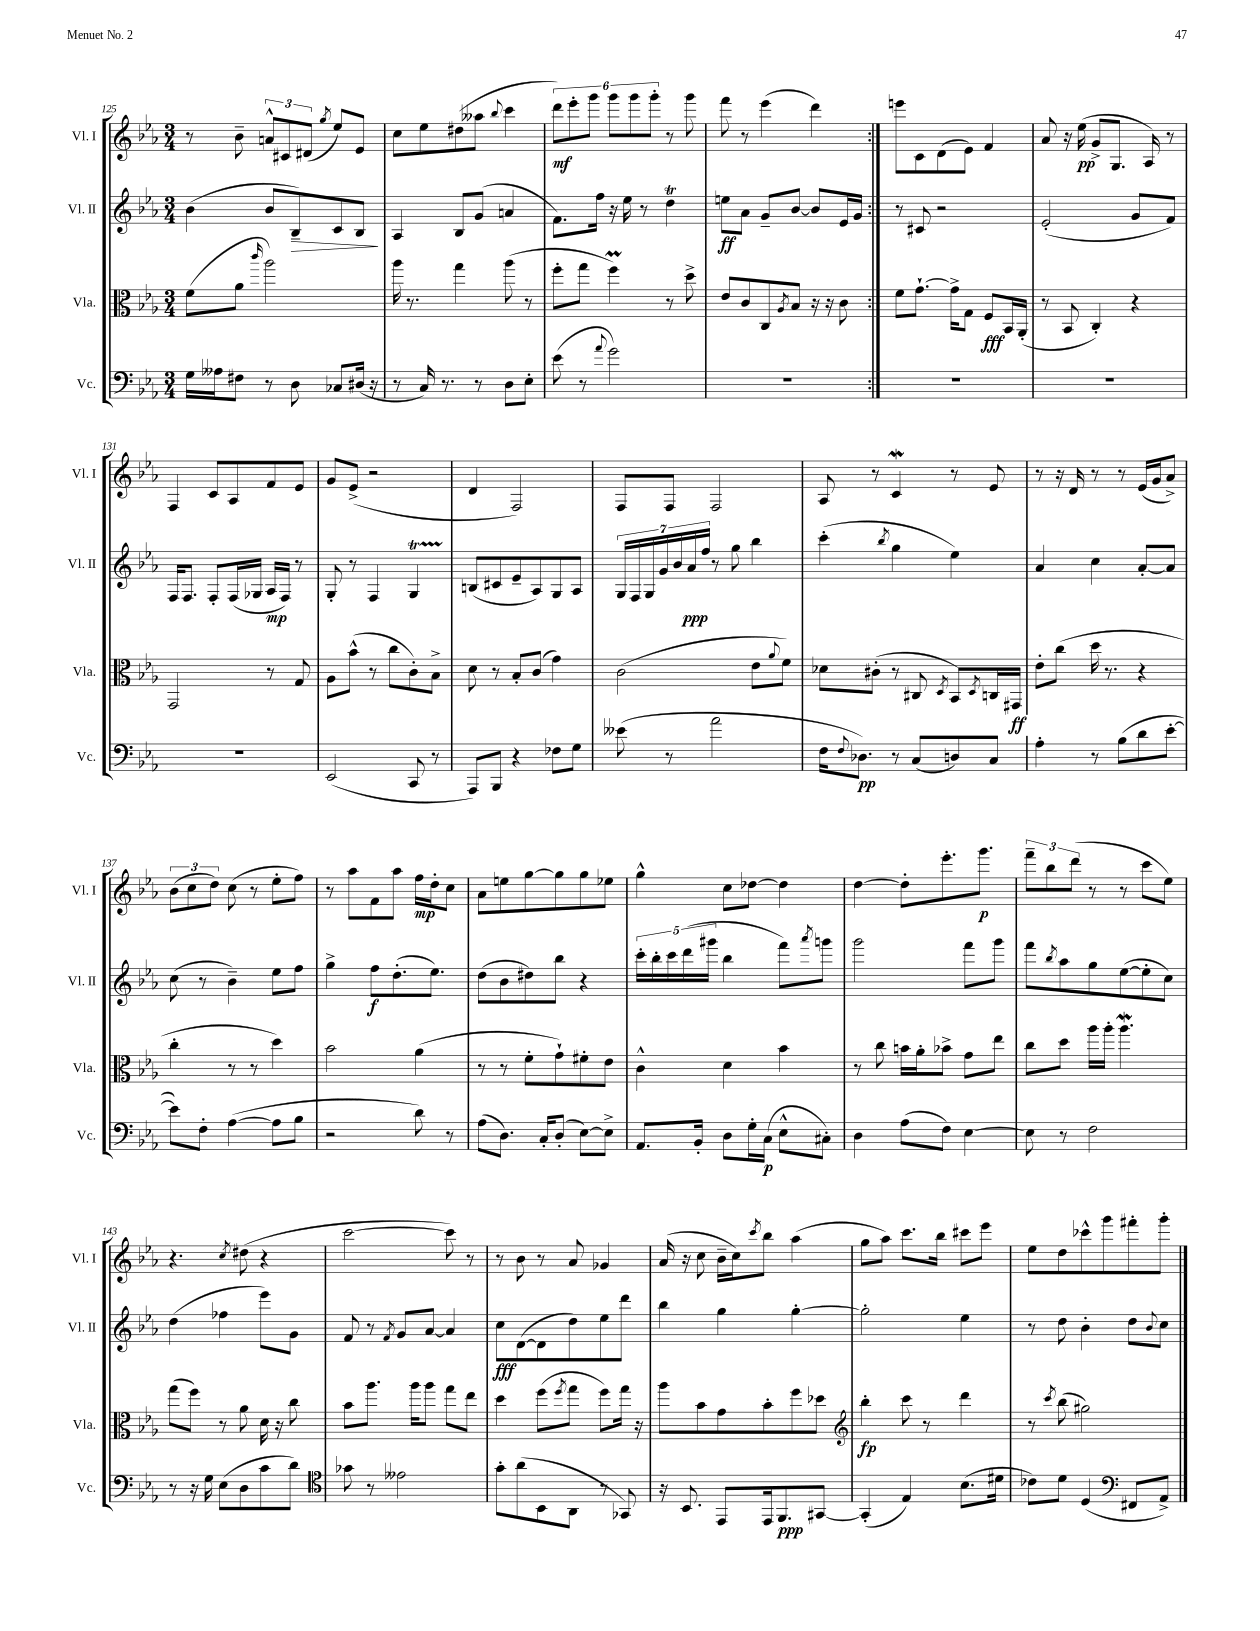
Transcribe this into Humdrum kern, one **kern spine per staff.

**kern	**dynam	**kern	**dynam	**kern	**dynam	**kern	**dynam
*part4	*part4	*part3	*part3	*part2	*part2	*part1	*part1
*staff4	*staff4	*staff3	*staff3	*staff2	*staff2	*staff1	*staff1
*I"Vc.	*	*I"Vla.	*	*I"Vl. II	*	*I"Vl. I	*
*I'Vc.	*	*I'Vla.	*	*I'Vl. II	*	*I'Vl. I	*
*clefF4	*	*clefC3	*	*clefG2	*	*clefG2	*
*k[b-e-a-]	*	*k[b-e-a-]	*	*k[b-e-a-]	*	*k[b-e-a-]	*
*M3/4	*	*M3/4	*	*M3/4	*	*M3/4	*
=125	=125	=125	=125	=125	=125	=125	=125
16G\LL	.	(8f\L	.	(4b-\	.	8r	.
16A--X\J	.	.	.	.	.	.	.
8F#X\J	.	8a-\J	.	.	.	8b-~\	.
.	.	16qqccc/	.	.	.	.	.
8r	.	2aa-\)	.	8b-/L	.	12an^^/L	.
.	.	.	.	.	.	12c#X/	.
!	!	!	!	!	!LO:HP:b	!	!
8D\	.	.	.	8B-~/)	>	.	.
.	.	.	.	.	.	(12d#X/J	.
.	.	.	.	.	.	8qgg/	.
8C-X/L	.	.	.	8c/	.	8ee-/L)	.
(16D#X/Jk	.	.	.	8B-/J	.	8e-/J	.
16r	.	.	.	.	.	.	.
.	.	.	.	.	]	.	.
=126	=126	=126	=126	=126	=126	=126	=126
8r	.	16aa-\	.	4A-/	.	8cc\L	.
.	.	8.r	.	.	.	.	.
16C/)	.	.	.	.	.	8ee-\	.
8.r	.	.	.	.	.	.	.
.	.	4gg\	.	8B-/L	.	(8dd#X\	.
8r	.	.	.	(8g/J	.	8aa--X\J	.
.	.	.	.	.	.	8qqbb-/	.
8D\L	.	(8aa-\	.	4an/	.	4ccc\	.
8E-'\J	.	8r	.	.	.	.	.
=127	=127	=127	=127	=127	=127	=127	=127
(8e-\	.	8ff'\L	.	8.f\L)	.	12ddd\L)	mf
.	.	.	.	.	.	12eee-'\	.
8r	.	8gg\J	.	.	.	.	.
.	.	.	.	.	.	12ggg\J	.
.	.	.	.	16ff\Jk	.	.	.
8qqa-/	.	.	.	.	.	.	.
2g\)	.	4ffM\)	.	16r	.	12ggg\L	.
.	.	.	.	16ee-\	.	.	.
.	.	.	.	.	.	12ggg\	.
.	.	.	.	8r	.	.	.
.	.	.	.	.	.	12ggg'\J	.
.	.	8r	.	4ddt\	.	8r	.
.	.	8dd^\	.	.	.	8ggg\	.
=128	=128	=128	=128	=128	=128	=128	=128
2.r	.	8e-/L	.	8een\L	ff	8fff\	.
.	.	8c/	.	8a-\J	.	8r	.
.	.	8C/	.	8g~/L	.	(4eee-\	.
.	.	8qA-/	.	.	.	.	.
.	.	8B-/J	.	[8b-/J	.	.	.
.	.	16r	.	8b-/L]	.	4ddd\)	.
.	.	16r	.	.	.	.	.
.	.	8c\	.	16e-/L	.	.	.
.	.	.	.	16g/JJ	.	.	.
=129:|!	=129:|!	=129:|!	=129:|!	=129:|!	=129:|!	=129:|!	=129:|!
2.r	.	8f\L	.	8r	.	8eeen\L	.
.	.	[8.g`\J	.	8c#X/	.	8c\	.
.	.	.	.	2r	.	(8d\	.
.	.	16g^\KL]	.	.	.	.	.
.	.	8G\J	.	.	.	8e-\J)	.
.	.	8F/L	fff	.	.	4f/	.
.	.	16BB-/L	.	.	.	.	.
.	.	(16AA-'/JJ	.	.	.	.	.
=130	=130	=130	=130	=130	=130	=130	=130
2.r	.	8r	.	(2e-'/	.	8a-/	.
.	.	8BB-/	.	.	.	16r	.
.	.	.	.	.	.	(16ee-\	pp
.	.	4C'/)	.	.	.	8g^/L	.
.	.	.	.	.	.	8.G/J	.
.	.	4r	.	8g/L	.	.	.
.	.	.	.	.	.	16A-/)	.
.	.	.	.	8f/J)	.	8r	.
!!LO:LB:g=z
=131	=131	=131	=131	=131	=131	=131	=131
2.r	.	2GG/	.	16F/KL	.	4F/	.
.	.	.	.	8.F/J	.	.	.
.	.	.	.	8F'/L	.	8c/L	.
.	.	.	.	(16F/L	.	8A-/	.
.	.	.	.	16G-X/JJ	.	.	.
.	.	8r	.	16A-/LL	mp	8f/	.
.	.	.	.	16F/JJ)	.	.	.
.	.	8G/	.	8r	.	8e-/J	.
=132	=132	=132	=132	=132	=132	=132	=132
(2EE-/	.	8A-\L	.	8G'/	.	8g/L	.
.	.	(8b-^^\J	.	8r	.	(8e-^/J	.
.	.	8r	.	4F/	.	2r	.
.	.	8cc\L	.	.	.	.	.
8CC/	.	8c'\)	.	4Gt/	.	.	.
8r	.	8B-^\J	.	.	.	.	.
=133	=133	=133	=133	=133	=133	=133	=133
8AAA-/L)	.	8d\	.	(8Bn/L	.	4d/	.
8BBB-/J	.	8r	.	8c#X/	.	.	.
4r	.	8B-'/L	.	8e-~/	.	2F/)	.
.	.	(8c/J	.	8A-/)	.	.	.
8F-X\L	.	4g\)	.	8G/	.	.	.
8G\J	.	.	.	8A-/J	.	.	.
=134	=134	=134	=134	=134	=134	=134	=134
(8e--X\	.	(2c\	.	28G/LL	.	8F/L	.
.	.	.	.	28F/	.	.	.
.	.	.	.	28G/	.	.	.
.	.	.	.	28g/	.	.	.
8r	.	.	.	.	.	8F/J	.
.	.	.	.	28b-/	.	.	.
.	.	.	.	28a-/	ppp	.	.
.	.	.	.	28ff/JJ	.	.	.
2a-\	.	.	.	8r	.	2F/	.
.	.	.	.	8gg\	.	.	.
.	.	8e-\L	.	4bb-\	.	.	.
.	.	8qqa-/	.	.	.	.	.
.	.	8f\J)	.	.	.	.	.
=135	=135	=135	=135	=135	=135	=135	=135
16F\KL	.	8d-X\L	.	(4ccc'\	.	8A-/	.
8qqF/	.	.	.	.	.	.	.
8.D-X\J)	pp	.	.	.	.	.	.
.	.	(8c#X'\J	.	.	.	8r	.
.	.	.	.	8qbb-/	.	.	.
8r	.	8r	.	4gg\	.	4cW/	.
(8C/L	.	8C#X/	.	.	.	.	.
.	.	8qD/	.	.	.	.	.
8Dn/)	.	8BB-/L)	.	4ee-\)	.	8r	.
.	.	8qD/	.	.	.	.	.
8C/J	.	16Cn/L	.	.	.	8e-/	.
.	.	16GG#X/JJ	ff	.	.	.	.
=136	=136	=136	=136	=136	=136	=136	=136
4A-'\	.	8e-'\L	.	4a-/	.	8r	.
.	.	(8cc\J	.	.	.	16r	.
.	.	.	.	.	.	16d/	.
8r	.	16dd\	.	4cc\	.	8r	.
.	.	8.r	.	.	.	.	.
(8B-\L	.	.	.	.	.	8r	.
8d\	.	4r	.	[8a-'/L	.	(16e-/LL	.
.	.	.	.	.	.	16g/J	.
[8e-'\J	.	.	.	8a-/J]	.	8a-^/J)	.
!!LO:LB:g=z
=137	=137	=137	=137	=137	=137	=137	=137
8e-\L])	.	4cc'\	.	(8cc\	.	(12b-\L	.
.	.	.	.	.	.	12cc\	.
8F'\J	.	.	.	8r	.	.	.
.	.	.	.	.	.	12dd\J)	.
([4A-\	.	8r	.	4b-~\)	.	(8cc\	.
.	.	8r	.	.	.	8r	.
8A-\L]	.	4dd\)	.	8ee-\L	.	8ee-'\L	.
8B-\J	.	.	.	8ff\J	.	8ff\J)	.
=138	=138	=138	=138	=138	=138	=138	=138
2r	.	2b-\	.	4gg^\	.	8r	.
.	.	.	.	.	.	8aa-\L	.
.	.	.	.	8ff\L	f	8f\	.
.	.	.	.	(8.dd'\	.	8aa-\J	.
8d\)	.	(4a-\	.	.	.	16ff\LL	mp
.	.	.	.	8.ee-\J)	.	16dd'\J	.
8r	.	.	.	.	.	8cc\J	.
=139	=139	=139	=139	=139	=139	=139	=139
(8A-\L	.	8r	.	(8dd\L	.	8a-\L	.
8.D\J)	.	8r	.	8b-\	.	8een\	.
.	.	8f'\L	.	8dd#X\)	.	[8gg\	.
16C'/KL	.	.	.	.	.	.	.
(8D'/J	.	8g`\)	.	8bb-\J	.	8gg\]	.
[8E-\L)	.	8f#X'\	.	4r	.	8gg\	.
8E-^\J]	.	8e-\J	.	.	.	8ee-X\J	.
=140	=140	=140	=140	=140	=140	=140	=140
8.AA-/L	.	4c^^\	.	20ccc'\LL	.	4gg^^\	.
.	.	.	.	20bb-'\	.	.	.
.	.	.	.	20ccc\	.	.	.
.	.	.	.	(20ddd\	.	.	.
16BB-'/Jk	.	.	.	.	.	.	.
.	.	.	.	20ggg#X\JJ	.	.	.
8D\L	.	4d\	.	4bb-\	.	8cc\L	.
16G'\L	.	.	.	.	.	[8dd-X\J	.
(16C\JJ	p	.	.	.	.	.	.
8E-^^\L	.	4b-\	.	8fff\L)	.	4dd-\]	.
.	.	.	.	8qaaa-/	.	.	.
8C#X'\J)	.	.	.	8gggn\J	.	.	.
=141	=141	=141	=141	=141	=141	=141	=141
4D\	.	8r	.	2ggg\	.	[4dd\	.
.	.	8cc\	.	.	.	.	.
(8A-\L	.	16bn\LL	.	.	.	8dd'\L]	.
.	.	16a-'\J	.	.	.	.	.
8F\J)	.	8b-X^\J	.	.	.	8.eee-'\	.
[4E-\	.	8g\L	.	8fff\L	.	.	.
.	.	.	.	.	.	8.ggg\J	p
.	.	8ee-\J	.	8ggg\J	.	.	.
=142	=142	=142	=142	=142	=142	=142	=142
8E-\]	.	8cc\L	.	8fff\L	.	12fff~\L	.
.	.	.	.	.	.	12bb-\	.
.	.	.	.	8qbb-/	.	.	.
8r	.	8dd\J	.	8aa-\	.	.	.
.	.	.	.	.	.	(12ddd\J	.
2F\	.	16aa-\LL	.	8gg\	.	8r	.
.	.	16aa-'\JJ	.	.	.	.	.
.	.	4.aa-w\	.	([8ee-\	.	8r	.
.	.	.	.	8ee-'\]	.	8ccc\L	.
.	.	.	.	8cc\J)	.	8ee-\J)	.
!!LO:LB:g=z
=143	=143	=143	=143	=143	=143	=143	=143
8r	.	(8gg\L	.	(4dd\	.	4.r	.
16r	.	8ff\J)	.	.	.	.	.
16G\	.	.	.	.	.	.	.
(8E-\L	.	8r	.	4ff-X\	.	.	.
.	.	.	.	.	.	8qcc/	.
8D\	.	8a-\	.	.	.	(8dd#X\	.
8c\	.	16d\	.	8eee-\L)	.	4r	.
.	.	16r	.	.	.	.	.
8d\J)	.	8cc\	.	8g\J	.	.	.
=144	=144	=144	=144	=144	=144	=144	=144
*clefC4	*	*	*	*	*	*	*
8g-X\	.	8b-\L	.	8f/	.	[2ccc\	.
8r	.	8.aa-\J	.	8r	.	.	.
.	.	.	.	8qf/	.	.	.
2e--X\	.	.	.	8g/L	.	.	.
.	.	16aa-\KL	.	.	.	.	.
.	.	8aa-\J	.	[8a-/J	.	.	.
.	.	8gg\L	.	4a-/]	.	8ccc\])	.
.	.	8ee-\J	.	.	.	8r	.
=145	=145	=145	=145	=145	=145	=145	=145
8g'\L	.	4dd\	.	8cc\L	fff	8r	.
(8a-\	.	.	.	([8d\	.	8b-\	.
8BB-\	.	(8ff\L	.	8d\]	.	8r	.
.	.	8qff/	.	.	.	.	.
8AA-\J	.	8gg\J	.	8dd\)	.	8a-/	.
8r	.	8ff\L)	.	8ee-\	.	4g-X/	.
8GG-X/)	.	16gg\Jk	.	8ddd\J	.	.	.
.	.	16r	.	.	.	.	.
=146	=146	=146	=146	=146	=146	=146	=146
16r	.	8aa-\L	.	4bb-\	.	(16a-/	.
8.BB-/	.	.	.	.	.	16r	.
.	.	8b-\	.	.	.	8cc\	.
8EE-/L	.	8g\	.	4gg\	.	16b-~\LL	.
.	.	.	.	.	.	16cc\J)	.
.	.	.	.	.	.	8qccc/	.
16EE-/k	.	8b-'\	.	.	.	8bb-\J	.
8.FF/	ppp	.	.	.	.	.	.
.	.	8ff\	.	[4gg'\	.	(4aa-\	.
[8GG#X/J	.	8dd-X\J	.	.	.	.	.
=147	=147	=147	=147	=147	=147	=147	=147
*	*	*clefG2	*	*	*	*	*
(4GG#'/]	.	4bb-'\	fp	2gg'\]	.	8gg\L	.
.	.	.	.	.	.	8aa-\J)	.
4E-/)	.	8ccc\	.	.	.	8.ccc\L	.
.	.	8r	.	.	.	.	.
.	.	.	.	.	.	16bb-\Jk	.
(8.B-\L	.	4ddd\	.	4ee-\	.	8ccc#X\L	.
.	.	.	.	.	.	8eee-\J	.
16d#X\Jk	.	.	.	.	.	.	.
=148	=148	=148	=148	=148	=148	=148	=148
8c-X\L)	.	8r	.	8r	.	8ee-\L	.
.	.	8qccc/	.	.	.	.	.
8d\J	.	(8bb-\	.	8dd\	.	8dd\	.
(4D/	.	2gg#X\)	.	4b-'\	.	8ccc-X^^\	.
.	.	.	.	.	.	8ggg\	.
*clefF4	*	*	*	*	*	*	*
8FF#X/L	.	.	.	8dd\L	.	8fff#X'\	.
.	.	.	.	8qqb-/	.	.	.
8AA-^/J)	.	.	.	8cc\J	.	8ggg'\J	.
==	==	==	==	==	==	==	==
*-	*-	*-	*-	*-	*-	*-	*-
